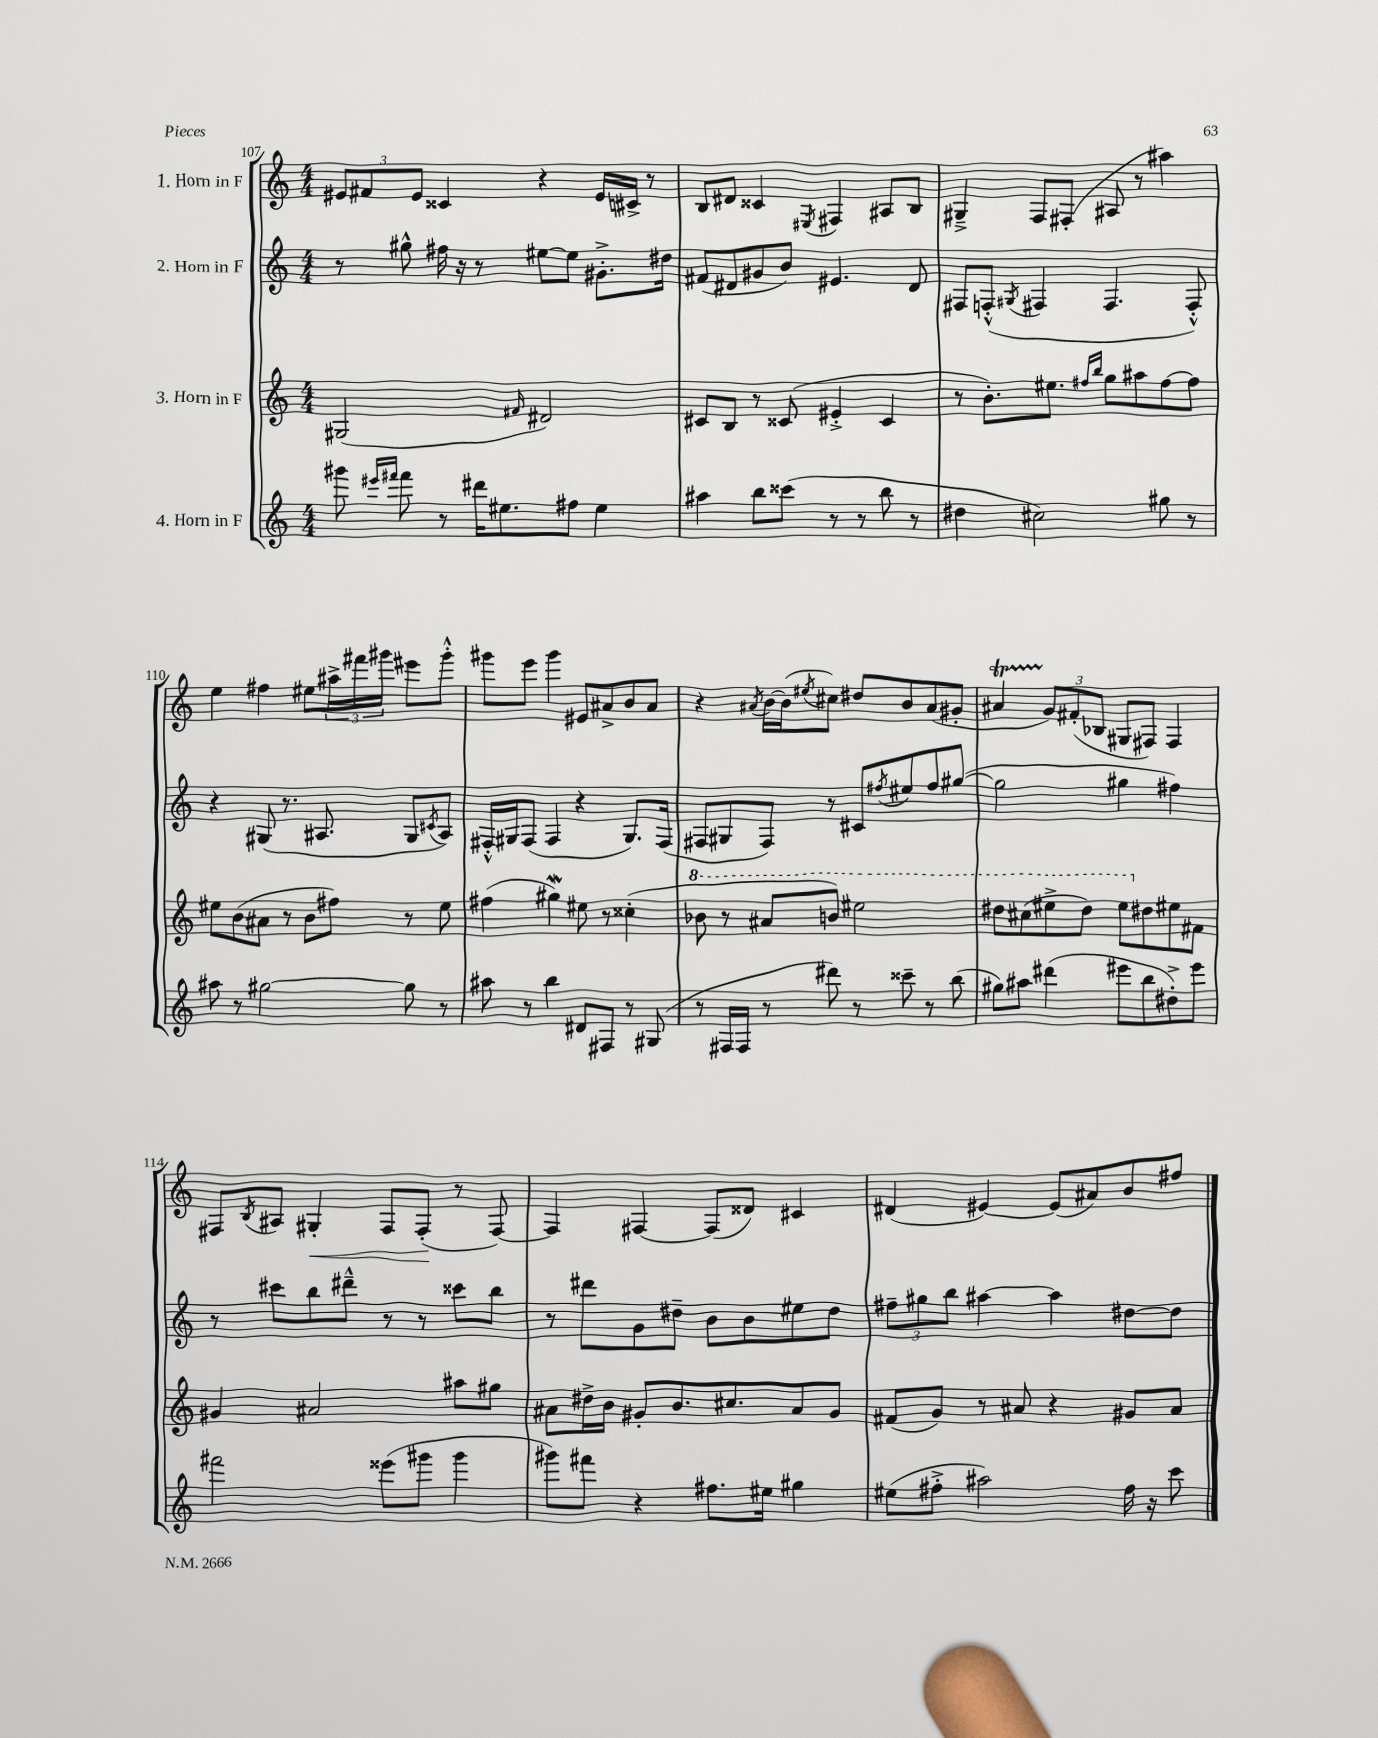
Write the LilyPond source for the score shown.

<<
\new StaffGroup <<
\new Staff = "s0" \with { instrumentName = "1. Horn in F" } {
    \clef treble \key c \major \numericTimeSignature \time 4/4
    \tuplet 3/2 { eis'8 fis'8 eis'8 } cisis'4 r4 eis'16 cis'16-> r8 |
    b8 dis'8 cisis'4 \acciaccatura { eis8 } fis4 ais8 b8 |
    gis4---> f8 fis8-.( ais8 r8 ais''4) |
    e''4 fis''4 eis''8 \tuplet 3/2 { ais''16-> fis'''16 gis'''16 } eis'''8 gis'''8-.-^ |
    gis'''8 e'''8 gis'''4 eis'8 ais'8-> b'8 ais'8 |
    r4 \acciaccatura { ais'8 } b'16~ b'16( \acciaccatura { eis''8 } cis''8) dis''8 b'8 ais'8( gis'8-. |
    ais'4\startTrillSpan \tuplet 3/2 { g'8\stopTrillSpan) fis'8-.( bes8 } gis8 fis8) fis4 |
    fis8 \acciaccatura { b8 } ais8 gis4-.\< fis8 fis8-.\!( r8 fis8~) |
    fis4 fis4~ fis8( disis'8) cis'4 |
    dis'4( eis'4~) eis'8( ais'8) b'8 fis''8 \bar "|." |
}
\new Staff = "s1" \with { instrumentName = "2. Horn in F" } {
    \clef treble \key c \major \numericTimeSignature \time 4/4
    r8 gis''8-^ fis''16 r16 r8 eis''8~ eis''8 gis'8.-.-> dis''16 |
    fis'8( dis'8 gis'8 b'8) eis'4. dis'8 |
    fis8 f8-.-^( \acciaccatura { gis8 } fis4 fis4. fis8-.-^) |
    r4 gis8( r8. ais8. gis8 \acciaccatura { cis'8 } ais8) |
    fis16-.-^ gis16 fis8( fis4 r4 gis8.) fis16( |
    fis8 gis8 fis8) r8 cis'8 \acciaccatura { fis''8 } eis''8 fis''8 gis''8~( |
    gis''2 gis''4 fis''4) |
    r8 cis'''8 b''8 dis'''8---^ r8 r8 cisis'''8 b''8 |
    r8 dis'''8 g'8 dis''8-- b'8 b'8 eis''8 dis''8 |
    \tuplet 3/2 { fis''8-- gis''8 b''8 } ais''4~ ais''4 dis''8~ dis''8 \bar "|." |
}
\new Staff = "s2" \with { instrumentName = "3. Horn in F" } {
    \clef treble \key c \major \numericTimeSignature \time 4/4
    gis2( \grace { fis'16 } dis'2) |
    cis'8 b8 r8 cisis'8( eis'4-.-> cisis'4 |
    r8 b'8.-.) eis''8. \grace { fis''16 b''16 } g''8 ais''8 fis''8~ fis''8 |
    eis''8 b'8( ais'8 r8 b'8 fis''8) r8 eis''8 |
    fis''4( gis''4\mordent) eis''8 r8 cisis''4-.( |
    \ottava #1 bes''8 r8 ais''8 b''8) eis'''2 |
    dis'''8 cis'''8( eis'''8-> dis'''8) eis'''8 \ottava #0 dis''8 eis''8 fis'8 |
    gis'4 ais'2 ais''8 gis''8 |
    ais'8 dis''16-> b'16 gis'8-. b'8. cis''8. ais'8 gis'8 |
    fis'8( g'8) r8 ais'8 r4 gis'8 ais'8 \bar "|." |
}
\new Staff = "s3" \with { instrumentName = "4. Horn in F" } {
    \clef treble \key c \major \numericTimeSignature \time 4/4
    gis'''8 \grace { eis'''16 fis'''16 } fis'''8 r8 dis'''16 eis''8. fis''8 eis''4 |
    ais''4 b''8 cisis'''8( r8 r8 b''8 r8 |
    dis''4 cis''2) gis''8 r8 |
    ais''8 r8 gis''2~ gis''8 r8 |
    ais''8 r8 b''4 dis'8 fis8 r8 gis8( |
    r8 fis16 fis16 r8 dis'''8) r8 cisis'''8-- r8 b''8( |
    gis''8) ais''8 dis'''4( eis'''8 b''8 dis''8-.->) eis'''8 |
    fis'''2 eisis'''8( gis'''8 gis'''4 |
    gis'''8) fis'''8 r4 fis''8. eis''16 gis''4 |
    eis''8( fis''8-.-> ais''2) fis''16 r16 c'''8 \bar "|." |
}
>>
>>
\layout { \context { \Score currentBarNumber = #107 } }
